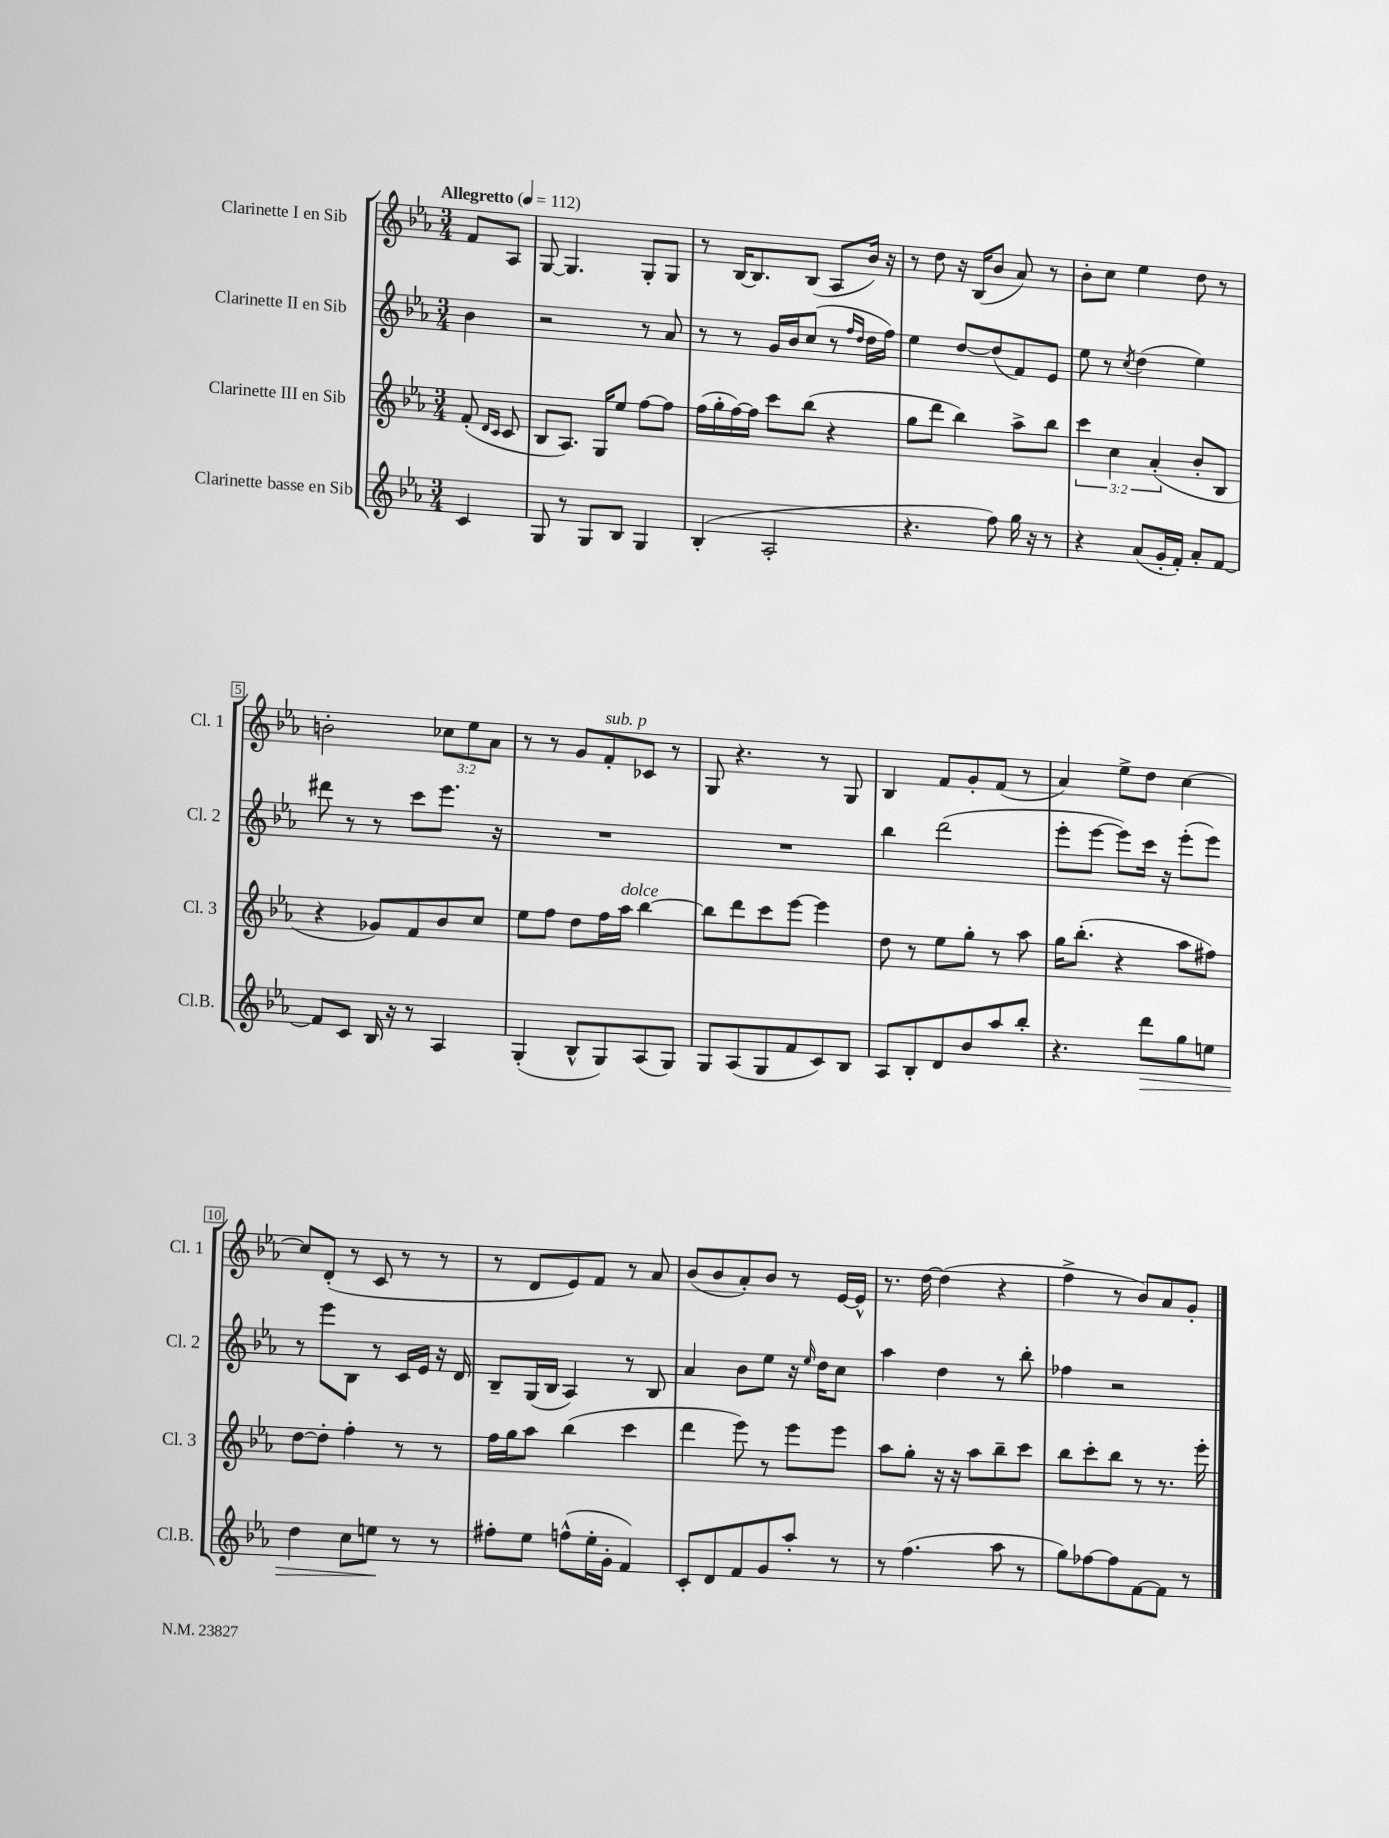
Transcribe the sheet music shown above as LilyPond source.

<<
\new StaffGroup <<
\new Staff = "s0" \with { instrumentName = "Clarinette I en Sib" shortInstrumentName = "Cl. 1" } {
    \clef treble \key ees \major \numericTimeSignature \time 3/4 \override Staff.TupletNumber.text = #tuplet-number::calc-fraction-text \partial 4 \tempo "Allegretto" 4 = 112
    f'8 aes8 |
    g8~ g4. g8-. g8 |
    r8 bes16~ bes8. bes8( aes8 bes'16) r16 |
    r8 d''8 r16 bes16( bes'8 aes'8) r8 |
    bes'8-. c''8 ees''4 d''8 r8 |
    b'2-. \tuplet 3/2 { ces''8 ees''8 aes'8 } |
    r8 r8 g'8 f'8-.^\markup { \italic "sub. p" } ces'8 r8 |
    g8 r4. r8 g8 |
    bes4 f'8 g'8-. f'8( r8 |
    aes'4) ees''8-> d''8 c''4~ |
    c''8 d'8-.( r8 c'8 r8 r8 |
    r8 d'8 ees'8) f'8 r8 aes'8 |
    bes'8( bes'8 aes'8-.) bes'8 r8 ees'16~ ees'16-^ |
    r8. d''16~ d''4( r4 |
    f''4-> r8 bes'8) aes'8 g'8-. \bar "|." |
}
\new Staff = "s1" \with { instrumentName = "Clarinette II en Sib" shortInstrumentName = "Cl. 2" } {
    \clef treble \key ees \major \numericTimeSignature \time 3/4 \partial 4
    bes'4 |
    r2 r8 aes'8 |
    r8 r8 g'16 bes'16 c''8( r8 \grace { f''16 d''16 } d''16 f''16) |
    ees''4 d''8~ d''8( f'8) ees'8 |
    ees''8 r8 \acciaccatura { c''8 } d''4( ees''4) |
    dis'''8 r8 r8 c'''8 ees'''8. r16 |
    R2. |
    R2. |
    bes''4 d'''2( |
    ees'''8-. ees'''8~ ees'''8) c'''16 r16 ees'''8-.( ees'''8) |
    r8 ees'''8 bes8 r8 c'16 ees'16 r16 d'16 |
    bes8-- g16( bes16 aes4) r8 bes8 |
    aes'4 bes'8 ees''8 r16 \grace { ees''16 } d''16 c''8 |
    aes''4 d''4 r8 bes''8-. |
    fes''4 r2 \bar "|." |
}
\new Staff = "s2" \with { instrumentName = "Clarinette III en Sib" shortInstrumentName = "Cl. 3" } {
    \clef treble \key ees \major \numericTimeSignature \time 3/4 \override Staff.TupletNumber.text = #tuplet-number::calc-fraction-text \partial 4
    f'8-.( \grace { d'16 c'16 } c'8 |
    bes8 aes8.) g16 ees''8 f''8~ f''8 |
    f''16( g''16-. f''16~) f''16 c'''8 bes''8( r4 |
    g''8 d'''8 bes''4) aes''8-> bes''8 |
    \tuplet 3/2 { c'''4 c''4 aes'4-.( } bes'8-. bes8 |
    r4 ges'8) f'8 bes'8 c''8 |
    ees''8 f''8 d''8 f''16 aes''16^\markup { \italic "dolce" } bes''4~ |
    bes''8 d'''8 c'''8 ees'''8~ ees'''4 |
    d''8 r8 ees''8 g''8-. r8 aes''8 |
    g''16 bes''8.-.( r4 aes''8 fis''8) |
    d''8~ d''8-. f''4-. r8 r8 |
    f''16 g''16 aes''8 bes''4( c'''4 |
    d'''4 ees'''8) r8 ees'''8 ees'''8 |
    aes''8 g''8-. r16 r16 aes''8 bes''8-- c'''8 |
    bes''8 c'''8-. bes''8 r8 r8. ees'''16-. \bar "|." |
}
\new Staff = "s3" \with { instrumentName = "Clarinette basse en Sib" shortInstrumentName = "Cl.B." } {
    \clef treble \key ees \major \numericTimeSignature \time 3/4 \partial 4
    c'4 |
    g8 r8 g8 bes8 g4 |
    bes4-.( aes2-. |
    r4. f''8) g''16 r16 r8 |
    r4 aes'8( g'16-. f'16-.) aes'8-. f'8~ |
    f'8 c'8 bes16 r16 r8 aes4 |
    g4-.( bes8-^ g8) aes8( g8) |
    g8 aes8( g8 f'8 c'8) bes8 |
    aes8 bes8-. d'8 bes'8 aes''8 bes''8-. |
    r4. d'''8\> g''8 e''8 |
    d''4 c''8 e''8\! r8 r8 |
    fis''8-. ees''8 f''8-^( ees''16-. g'16-. f'4) |
    c'8-. d'8 f'8 g'8 aes''8-. r8 |
    r8 f''4.( aes''8 r8 |
    g''8) fes''8~ fes''8 f'8~ f'8 r8 \bar "|." |
}
>>
>>
\layout { \context { \Score \override BarNumber.stencil = #(make-stencil-boxer 0.1 0.3 ly:text-interface::print) } }
